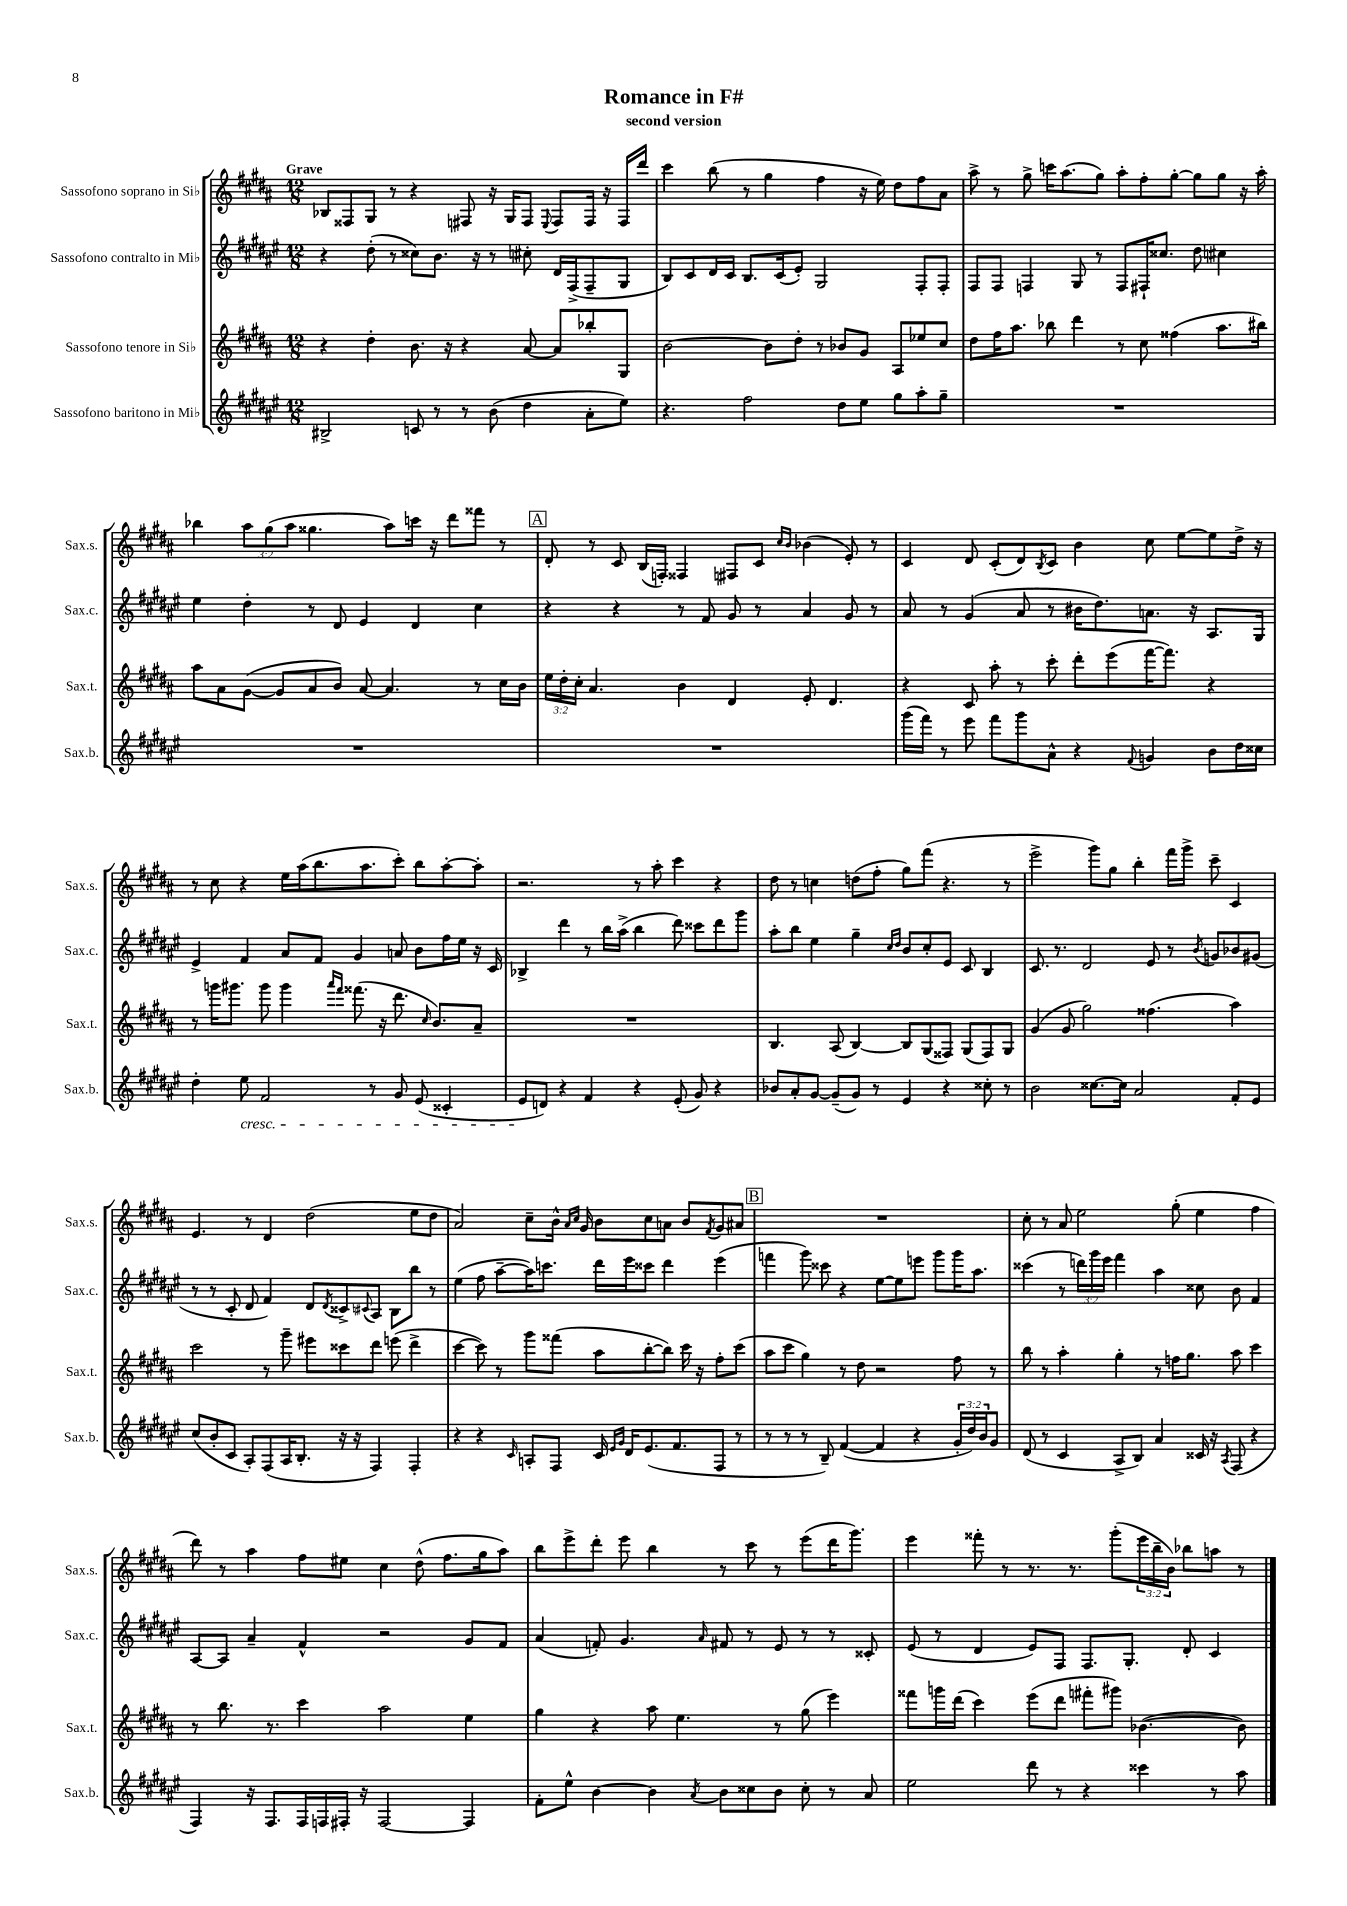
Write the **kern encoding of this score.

**kern	**kern	**kern	**kern
*part4	*part3	*part2	*part1
*staff4	*staff3	*staff2	*staff1
*I"Sassofono baritono in Mi♭	*I"Sassofono tenore in Si♭	*I"Sassofono contralto in Mi♭	*I"Sassofono soprano in Si♭
*I'Sax.b.	*I'Sax.t.	*I'Sax.c.	*I'Sax.s.
*clefG2	*clefG2	*clefG2	*clefG2
*k[f#c#g#d#a#e#]	*k[f#c#g#d#a#]	*k[f#c#g#d#a#e#]	*k[f#c#g#d#a#]
*M12/8	*M12/8	*M12/8	*M12/8
=1	=1	=1	=1
!	!	!	!LO:TX:a:B:t=Grave
2B#X^/	4r	4r	8B-X/L
.	.	.	8F##X/
.	4dd#'\	(8dd#'\	8G#/J
.	.	8r	8r
8cn/	8.b\	8cc##X\L)	4r
8r	.	8.b\J	.
.	16r	.	.
8r	4r	.	8F#X/
.	.	16r	.
(8b\	.	8r	16r
.	.	.	16G#/KL
4dd#\	[8a#/	8cc#X'\	8F#/J
.	.	.	8qqE/
.	8a#/L]	16d#/LL	8F#/L
.	.	(16F#^/J	.
8a#'\L	8bb-X'/	8F#~/	16F#/Jk
.	.	.	16r
8ee#\J)	8G#/J	8G#/J	16F#/LL
.	.	.	16ddd#/JJ
=2	=2	=2	=2
4.r	[2b\	8B/L)	4ccc#\
.	.	8c#/	.
.	.	16d#/L	(8bb\
.	.	16c#/JJ	.
2ff#\	.	8.B/L	8r
.	8b\L]	.	4gg#\
.	.	(16c#/k	.
.	8dd#'\J	8e#'/J)	.
.	8r	2G#/	4ff#\
8dd#\L	8b-X/L	.	.
8ee#\J	8g#/J	.	16r
.	.	.	16ee\)
8gg#\L	8A#/L	.	8dd#\L
8aa#'\	8ee-X/	8F#'/L	8ff#\
8gg#~\J	8cc#/J	8F#'/J	8a#\J
=3	=3	=3	=3
1.r	8dd#\L	8F#/L	8aa#^\
.	16ff#\K	8F#/J	8r
.	8.aa#\J	.	.
.	.	4Fn/	8gg#^\
.	8bb-X\	.	16cccn\KL
.	.	.	(8.aa#\
.	4ddd#\	8G#/	.
.	.	8r	8gg#\J)
.	8r	8F/L	8aa#'\L
.	8cc#\	16F#X`/K	8ff#'\
.	.	8.cc##X/J	.
.	(4ff##X\	.	[8gg#'\J
.	.	8dd#\	8gg#\L]
.	8.aa#\L	4cc#X\	8gg#\J
.	.	.	16r
.	16bb#X\Jk)	.	16aa#'\
!!LO:LB:g=z
=4	=4	=4	=4
1.r	8aa#\L	4ee#\	4bb-X\
.	8a#\	.	.
.	([8g#\J	4dd#'\	12aa#\L
.	.	.	(12gg#\
.	8g#/L]	.	.
.	.	.	12aa#\J
.	8a#/	8r	4.gg##X\
.	8b/J)	8d#/	.
.	[8a#/	4e#/	.
.	4.a#/]	.	8aa#\L)
.	.	4d#/	16cccn\Jk
.	.	.	16r
.	.	.	8ddd#\L
.	8r	4cc#\	8fff##X\J
.	16cc#\LL	.	8r
.	16b\JJ	.	.
!!LO:REH:place=s1:t=A
=5	=5	=5	=5
1.r	24ee\LL	4r	8d#'/
.	24dd#'\	.	.
.	24cc#'\JJ	.	.
.	4.a#/	.	8r
.	.	4r	8c#/
.	.	.	(16B/LL
.	.	.	16Fn'/JJ)
.	4b\	8r	4F##X/
.	.	8f#/	.
.	4d#/	8g#/	8F#X/L
.	.	8r	8c#/J
.	.	.	16qqcc#/LL
.	.	.	16qqb/JJ
.	8e'/	4a#/	(4b-X\
.	4.d#/	.	.
.	.	8g#/	8e'/)
.	.	8r	8r
=6	=6	=6	=6
(16ggg#\LL	4r	8a#/	4c#/
16fff#\JJ)	.	.	.
8r	.	8r	.
8eee#\	8c#/	(4g#/	8d#/
8fff#\L	8aa#'\	.	(8c#'/L
8ggg#\	8r	8a#/	8d#/)
.	.	.	8qB/
8a#^^\J	8ccc#'\	8r	8c#/J
4r	8ddd#'\L	16b#X\KL	4b\
.	.	8.dd#\)	.
.	(8eee\	.	.
8qqf#/	.	.	.
4gn/	[16fff#\K	8.an\J	8cc#\
.	8.fff#\J])	.	.
.	.	.	[8ee\L
.	.	16r	.
8b\L	4r	8.A#/L	8ee\]
16dd#\L	.	.	16dd#^\Jk
16cc##X\JJ	.	16G#/Jk	16r
!!LO:LB:g=z
=7	=7	=7	=7
4dd#'\	8r	4e#^/	8r
.	16gggn\KL	.	8cc#\
.	8.ggg#X\J	.	.
!LO:TX:b:i:t=cresc.	!	!	!
8ee#\	.	4f#/	4r
2f#/	8ggg#\	.	.
.	4ggg#\	8a#/L	16ee\LL
.	.	.	(16aa#\J
.	.	8f#/J	8.bb\
.	16qqaaa#/LL	.	.
.	16qqfff#/JJ	.	.
.	(8.fff##X\	4g#/	.
.	.	.	8.aa#\
8r	.	.	.
.	16r	.	.
8g#/	8.ddd#\	8an/	8ccc#'\J)
(8e#/	.	8b\L	8bb\L
.	16qqcc#/	.	.
.	8.b/L)	.	.
4c##X'/	.	16ff#\L	[8aa#'\
.	.	16ee#\JJ	.
.	8a#~/J	16r	8aa#'\J]
.	.	16c#/	.
=8	=8	=8	=8
8e#/L	1.r	4B-X^/	2.r
8dn/J)	.	.	.
4r	.	4ddd#\	.
4f#/	.	8r	.
.	.	16bb\LL	.
.	.	(16aa#^\JJ	.
4r	.	4bb\	8r
.	.	.	8aa#'\
(8e#'/	.	8ddd#\)	4ccc#\
8g#/)	.	8ccc##X\L	.
4r	.	8ddd#\	4r
.	.	8ggg#\J	.
=9	=9	=9	=9
8b-X/L	4.B/	8aa#'\L	8dd#\
8a#'/	.	8bb\J	8r
[8g#/J	.	4ee#\	4ccn\
(8g#~/L]	(8A#/	.	.
8g#/J)	[4B/)	4gg#~\	(8ddn\L
8r	.	.	8ff#'\J
.	.	16qqcc#/LL	.
.	.	16qqdd#/JJ	.
4e#/	8B/L]	8b/L	8gg#\L)
.	(8G#/	8cc#'/	(8fff#\J
4r	8F##X/J)	8e#/J	4.r
.	(8G#/L	8c#/	.
8cc##X'\	8F##/)	4B/	.
8r	8G#/J	.	8r
=10	=10	=10	=10
2b\	(4g#/	8.c#/	2eee^\
.	.	8.r	.
.	8g#/	.	.
.	2gg#\)	2d#/	.
[8.cc##X\L	.	.	8ggg#\L)
.	.	.	8gg#\J
16cc##\Jk]	.	.	.
2a#/	.	.	4bb'\
.	(4.ff##X\	8e#/	.
.	.	8r	16fff#\LL
.	.	.	16ggg#^\JJ
.	.	8qb/	.
.	.	8gn/L	8ccc#~\
8f#'/L	4aa#\)	8b-X/	4c#/
8e#/J	.	(8g#X/J	.
!!LO:LB:g=z
=11	=11	=11	=11
(8cc#/L	2ccc#\	8r	4.e/
8b'/	.	8r	.
8c#/J	.	8c#'/	.
8A#'/L)	.	8d#/	8r
(8F#/	8r	4f#/)	4d#/
16A#/K	8ggg#~\	.	.
8.B'/J	.	.	.
.	8eee#X\L	8d#/L	(2dd#\
.	.	8qd#/	.
16r	8ccc##X\	8c##X^/	.
16r	.	.	.
.	.	8qqc#X/	.
4F#/)	8ddd#\J	8A#/J	.
.	(8eeen\	8B\L	.
4F#'/	4ddd#^\	8bb\J	8ee\L
.	.	8r	8dd#\J
=12	=12	=12	=12
4r	[4ccc#\	(4ee#\	2a#/)
4r	8ccc#\])	8ff#\	.
.	8r	[8aa#~\L	.
16qqc#/	.	.	.
8An'/L	8ggg#\L	16aa#\K])	8cc#~\L
.	.	8.cccn\J	.
8F#/J	(8fff##X\J	.	16b^^\Jk
.	.	.	16qqa#/LL
.	.	.	16qqcc#/JJ
.	.	.	16g#/
16c#/	8aa#\L	16ddd#\LL	8b\L
16qqe#/LL	.	.	.
16qqg#/JJ	.	.	.
16d#/KL	.	16eee#\J	.
(8.e#/	[8bb'\	8ccc##X\J	8cc#\
.	8bb\J])	4ddd#\	8an\J
8.f#/	.	.	.
.	16ccc#\	.	8b/L
.	16r	.	.
.	.	.	8qf#/
8F#/J	8ff#'\L	(4eee#\	8g#/
8r	(8ccc#\J	.	8a#X/J
!!LO:REH:place=s1:t=B
=13	=13	=13	=13
8r	8aa#\L	4fffn\	1.r
8r	8ccc#\J	.	.
8r	4gg#\)	8ggg#\)	.
8B~/)	.	8ccc##X\	.
([4f#/	8r	4r	.
.	8dd#\	.	.
4f#/]	2r	[8ee#\L	.
.	.	8ee#\]	.
4r	.	8eeen\J	.
.	.	8ggg#\L	.
24g#'/LL	8ff#\	16ggg#\K	.
24dd#/)	.	.	.
.	.	8.aa#\J	.
24b/J	.	.	.
8g#/J	8r	.	.
=14	=14	=14	=14
(8d#/	8bb\	(4ccc##X\	8cc#'\
8r	8r	.	8r
4c#/	4aa#'\	8r	8a#/
.	.	24dddn\LL)	2ee\
.	.	24ggg#\	.
.	.	24eee#\JJ	.
8A#^/L	4gg#'\	4fff#\	.
8B/J)	.	.	.
4a#/	8r	4aa#\	.
.	16ffn\KL	.	(8gg#'\
.	8.gg#\J	.	.
16c##X/	.	8cc##X\	4ee\
16r	.	.	.
8qA#/	.	.	.
(8F#/	8aa#\	8b\	.
4r	4ccc#\	4f#/	4ff#\
!!LO:LB:g=z
=15	=15	=15	=15
4F#/)	8r	[8A#/L	8ddd#\)
.	8.bb\	8A#/J]	8r
16r	.	4a#~/	4aa#\
8.F#/L	8.r	.	.
16F#/L	4ccc#\	4f#^^/	8ff#\L
16Fn/	.	.	.
16F#X'/JJ	.	.	8ee#X\J
16r	.	.	.
[2F#/	2aa#\	2r	4cc#\
.	.	.	(8dd#^^\
.	.	.	8.ff#\L
4F#/]	4ee\	8g#/L	.
.	.	.	16gg#\k
.	.	8f#/J	8aa#\J)
=16	=16	=16	=16
8f#'\L	4gg#\	(4a#/	8bb\L
8ee#^^\J	.	.	8eee^\
[4b\	4r	8fn'/)	8ddd#'\J
.	.	4.g#/	8eee\
4b\]	8aa#\	.	4bb\
.	4.ee\	.	.
8qa#/	.	16qqa#/	.
8b\L	.	8f#X/	8r
8cc##X\	.	8r	8ccc#\
8b\J	8r	8e#/	8r
8cc##'\	(8gg#\	8r	(8eee\L
8r	4eee\)	8r	16ddd#\K
.	.	.	8.ggg#\J)
8a#/	.	8c##X'/	.
=17	=17	=17	=17
2ee#\	8fff##X\L	(8e#/	4eee\
.	16gggn\L	8r	.
.	(16ddd#\JJ	.	.
.	4ccc#\)	4d#/	8fff##X'\
.	.	.	8r
8ddd#\	(8eee\L	8e#/L)	8.r
8r	8ddd#\J	8F#/J	.
.	.	.	8.r
4r	8fff#X'\L	8.F#/L	.
.	8ggg#X\J)	.	(8ggg#'\L
.	.	8.G#'/J	.
4ccc##X\	([4.b-X\	.	24eee\L
.	.	.	24bb~\
.	.	.	24b\JJ)
.	.	8d#'/	8bb-X\L
8r	.	4c#/	8aan\J
8aa#\	8b-\])	.	8r
==	==	==	==
*-	*-	*-	*-
